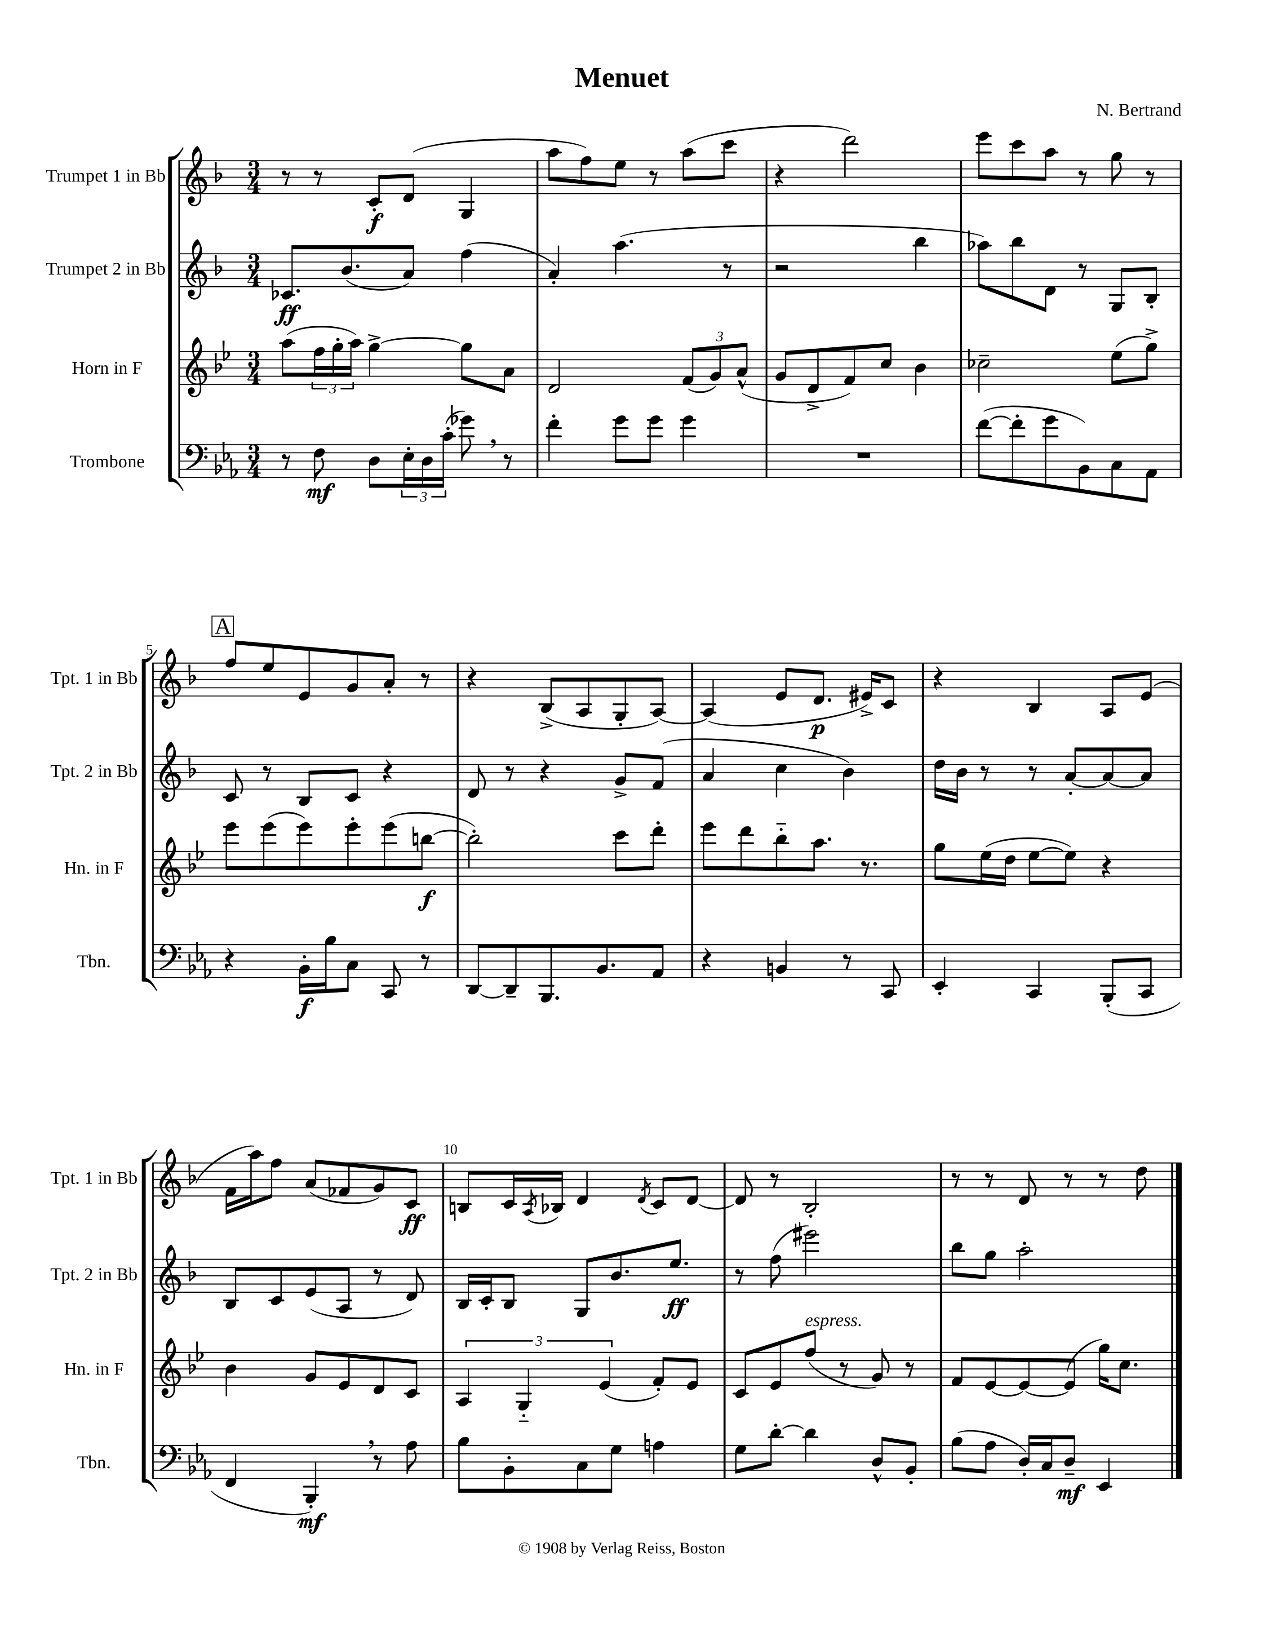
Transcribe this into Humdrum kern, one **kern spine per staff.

**kern	**dynam	**kern	**dynam	**kern	**dynam	**kern	**dynam
*part4	*part4	*part3	*part3	*part2	*part2	*part1	*part1
*staff4	*staff4	*staff3	*staff3	*staff2	*staff2	*staff1	*staff1
*I"Trombone	*	*I"Horn in F	*	*I"Trumpet 2 in Bb	*	*I"Trumpet 1 in Bb	*
*I'Tbn.	*	*I'Hn. in F	*	*I'Tpt. 2 in Bb	*	*I'Tpt. 1 in Bb	*
*clefF4	*	*clefG2	*	*clefG2	*	*clefG2	*
*k[b-e-a-]	*	*k[b-e-]	*	*k[b-]	*	*k[b-]	*
*M3/4	*	*M3/4	*	*M3/4	*	*M3/4	*
=1	=1	=1	=1	=1	=1	=1	=1
8r	.	(8aa\L	.	8.c-X/L	ff	8r	.
8F\	mf	24ff\L	.	.	.	8r	.
.	.	24gg'\	.	.	.	.	.
.	.	.	.	(8.b-/	.	.	.
.	.	24aa\JJ)	.	.	.	.	.
8D\L	.	[4gg^\	.	.	.	8c'/L	f
24E-'\L	.	.	.	8a/J)	.	(8d/J	.
24D\	.	.	.	.	.	.	.
(24c'\JJ	.	.	.	.	.	.	.
8g-X,\)	.	8gg\L]	.	(4ff\	.	4G/	.
8r	.	8a\J	.	.	.	.	.
=2	=2	=2	=2	=2	=2	=2	=2
4f'\	.	2d/	.	4a'/)	.	8aa\L	.
.	.	.	.	.	.	8ff\)	.
8g\L	.	.	.	(4.aa\	.	8ee\J	.
8g\J	.	.	.	.	.	8r	.
4g\	.	(12f/L	.	.	.	(8aa\L	.
.	.	12g/)	.	.	.	.	.
.	.	.	.	8r	.	8ccc\J	.
.	.	(12a^^/J	.	.	.	.	.
=3	=3	=3	=3	=3	=3	=3	=3
2.r	.	8g/L	.	2r	.	4r	.
.	.	8d^/	.	.	.	.	.
.	.	8f/)	.	.	.	2ddd\)	.
.	.	8cc/J	.	.	.	.	.
.	.	4b-\	.	4bb-\	.	.	.
=4	=4	=4	=4	=4	=4	=4	=4
([8f\L	.	2cc-X~\	.	8aa-X\L)	.	8eee\L	.
8f'\]	.	.	.	8bb-\	.	8ccc\	.
8g\	.	.	.	8d\J	.	8aa\J	.
8BB-\)	.	.	.	8r	.	8r	.
8C\	.	(8ee-\L	.	8G/L	.	8gg\	.
8AA-\J	.	8gg^\J)	.	8B-'/J	.	8r	.
!!LO:LB:g=z
!!LO:REH:place=s1:t=A
=5	=5	=5	=5	=5	=5	=5	=5
4r	.	8eee-\L	.	8c/	.	8ff/L	.
.	.	(8eee-\	.	8r	.	8ee/	.
16BB-'\LL	f	8eee-\)	.	8B-/L	.	8e/	.
16B-\J	.	.	.	.	.	.	.
8C\J	.	8eee-'\	.	8c/J	.	8g/	.
8CC/	.	(8eee-\	.	4r	.	8a'/J	.
8r	.	[8bbn\J	f	.	.	8r	.
=6	=6	=6	=6	=6	=6	=6	=6
[8DD/L	.	2bb'\])	.	8d/	.	4r	.
8DD~/]	.	.	.	8r	.	.	.
8.BBB-/	.	.	.	4r	.	(8B-^/L	.
.	.	.	.	.	.	8A/	.
8.BB-/	.	.	.	.	.	.	.
.	.	8ccc\L	.	8g^/L	.	8G'/	.
8AA-/J	.	8ddd'\J	.	(8f/J	.	[8A/J)	.
=7	=7	=7	=7	=7	=7	=7	=7
4r	.	8eee-\L	.	4a/	.	(4A/]	.
.	.	8ddd\	.	.	.	.	.
4BBn/	.	8bb-\	.	4cc\	.	8e/L	.
.	.	8.aa\J	.	.	.	8.d/J	p
8r	.	.	.	4b-\)	.	.	.
.	.	8.r	.	.	.	16e#X^/KL)	.
8CC/	.	.	.	.	.	8c/J	.
=8	=8	=8	=8	=8	=8	=8	=8
4EE-'/	.	8gg\L	.	16dd\LL	.	4r	.
.	.	.	.	16b-\JJ	.	.	.
.	.	(16ee-\L	.	8r	.	.	.
.	.	16dd\JJ	.	.	.	.	.
4CC/	.	[8ee-\L	.	8r	.	4B-/	.
.	.	8ee-\J])	.	[8a'/L	.	.	.
(8BBB-'/L	.	4r	.	8a/_	.	8A/L	.
8CC/J	.	.	.	8a/J]	.	(8e/J	.
!!LO:LB:g=z
=9	=9	=9	=9	=9	=9	=9	=9
4FF/	.	4b-\	.	8B-/L	.	16f\LL	.
.	.	.	.	.	.	16aa\J)	.
.	.	.	.	8c/	.	8ff\J	.
4BBB-',/)	mf	8g/L	.	(8e/	.	(8a/L	.
.	.	8e-/	.	8A/J	.	8f-X/	.
8r	.	8d/	.	8r	.	8g/)	.
8A-\	.	8c/J	.	8d/)	.	8c/J	ff
=10	=10	=10	=10	=10	=10	=10	=10
8B-\L	.	6A/	.	16B-/LL	.	8Bn/L	.
.	.	.	.	16c'/J	.	.	.
8BB-'\	.	.	.	8B-/J	.	16c/L	.
.	.	6G/	.	.	.	.	.
.	.	.	.	.	.	8qA/	.
.	.	.	.	.	.	16B-X/JJ	.
8C\	.	.	.	8G/L	.	4d/	.
.	.	(6e-/	.	.	.	.	.
8G\J	.	.	.	8.b-/	.	.	.
.	.	.	.	.	.	8qd/	.
4An\	.	8f'/L)	.	.	.	8c/L	.
.	.	.	.	8.ee/J	ff	.	.
.	.	8e-/J	.	.	.	[8d/J	.
=11	=11	=11	=11	=11	=11	=11	=11
8G\L	.	8c/L	.	8r	.	8d/]	.
[8d'\J	.	8e-/	.	(8ff\	.	8r	.
!	!	!LO:TX:a:i:t=espress.	!	!	!	!	!
4d\]	.	(8ff/J	.	2eee#X\)	.	2B-'/	.
.	.	8r	.	.	.	.	.
8D^^/L	.	8g/)	.	.	.	.	.
8BB-'/J	.	8r	.	.	.	.	.
=12	=12	=12	=12	=12	=12	=12	=12
(8B-\L	.	8f/L	.	8bb-\L	.	8r	.
8A-\J	.	[8e-/	.	8gg\J	.	8r	.
16D'/LL)	.	8e-/_	.	2aa'\	.	8d/	.
16C/J	.	.	.	.	.	.	.
8D~/J	mf	(8e-/J]	.	.	.	8r	.
4EE-/	.	16gg\KL)	.	.	.	8r	.
.	.	8.cc\J	.	.	.	.	.
.	.	.	.	.	.	8dd\	.
==	==	==	==	==	==	==	==
*-	*-	*-	*-	*-	*-	*-	*-
